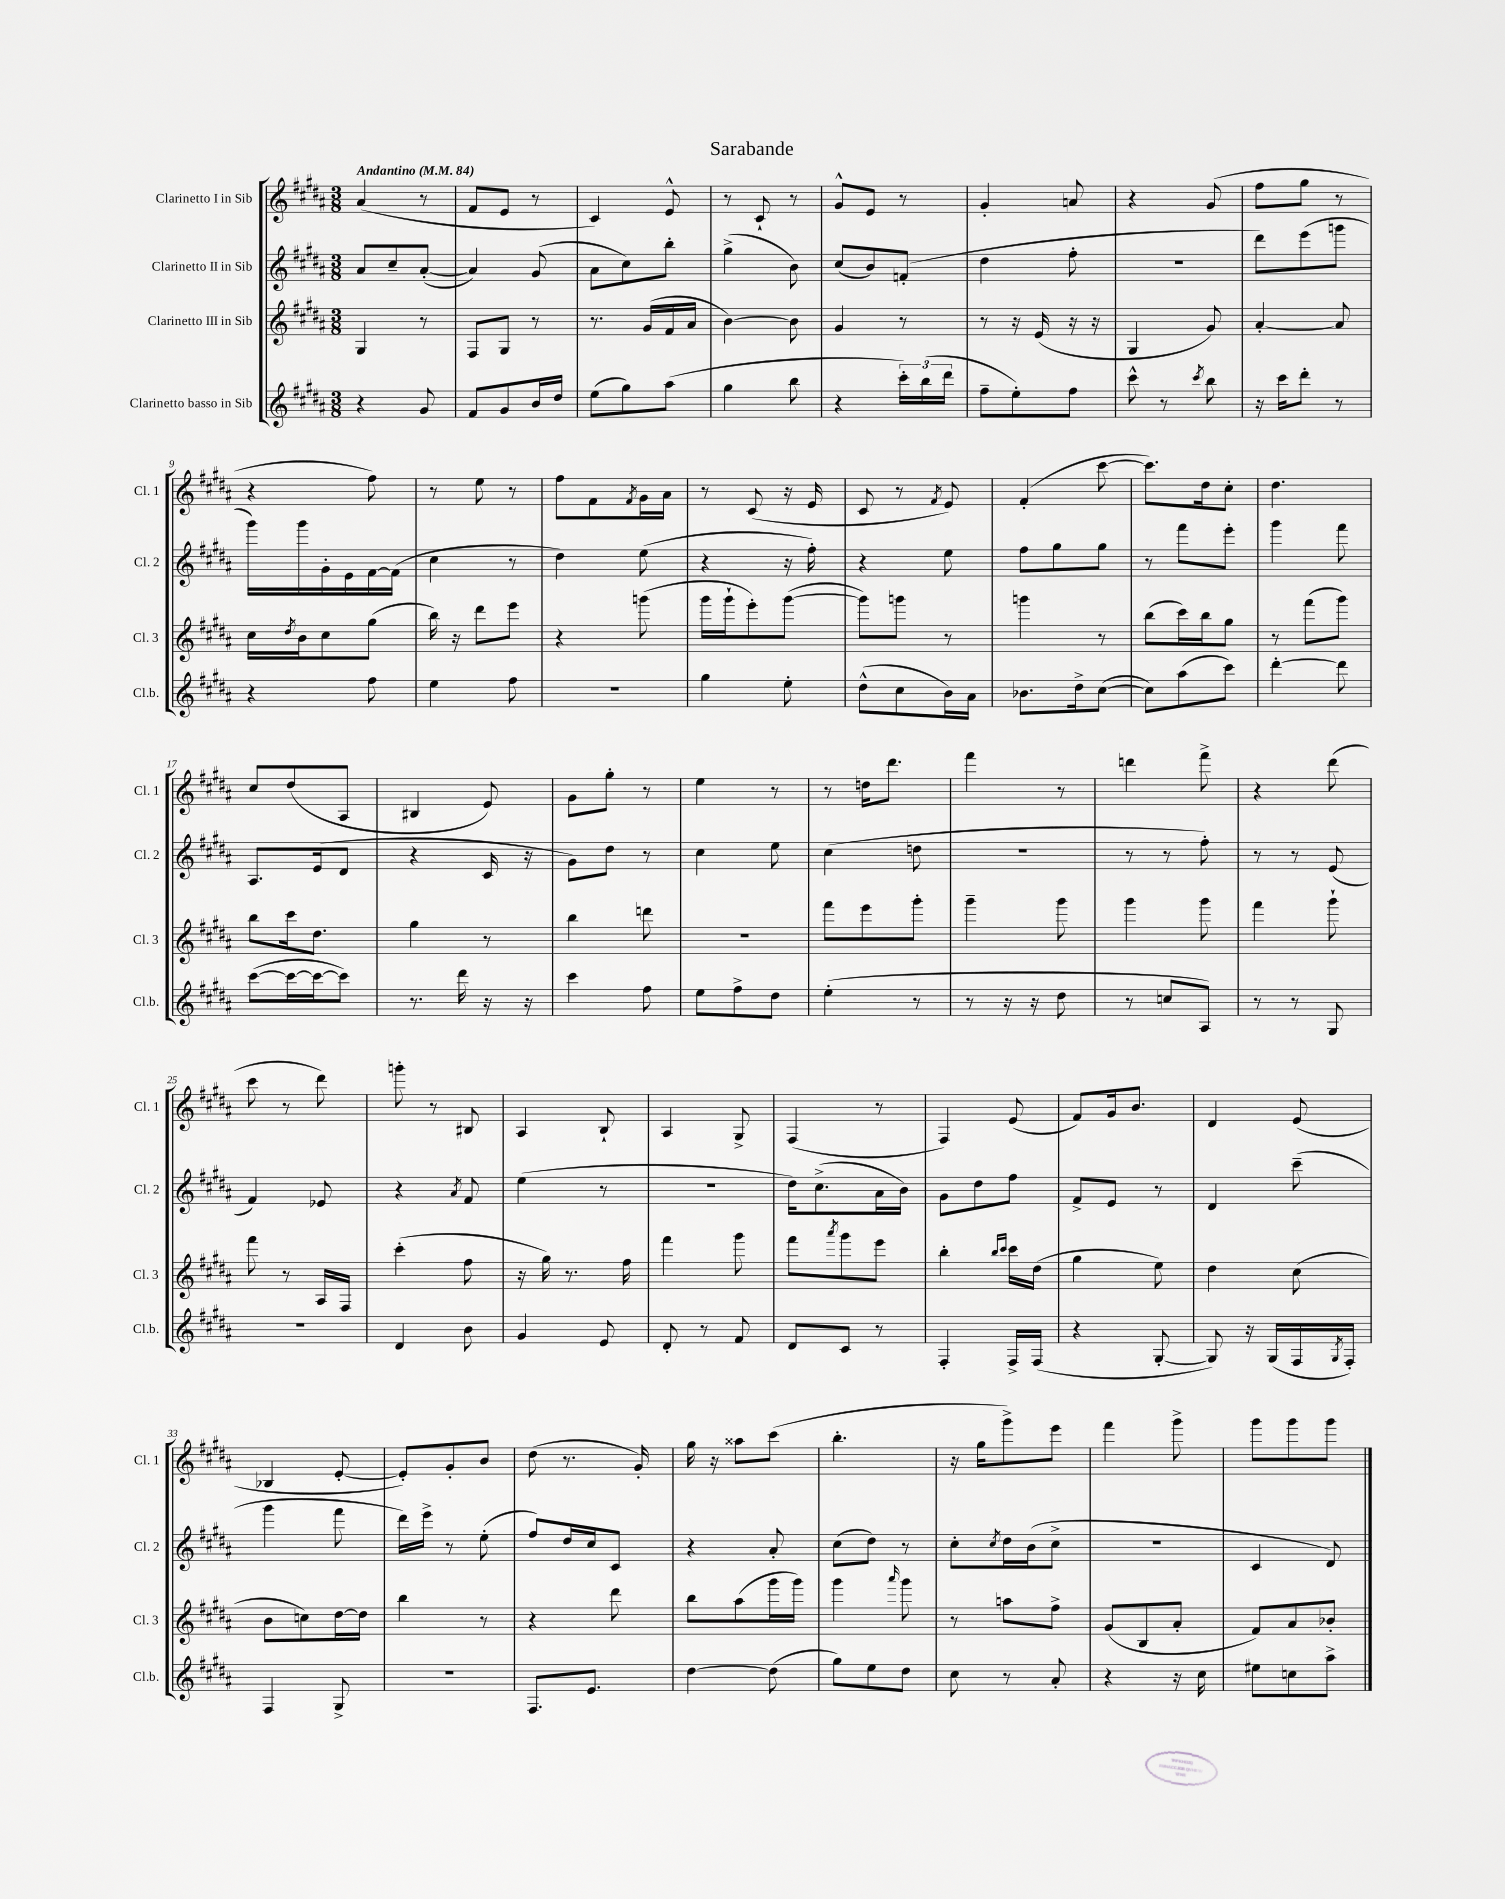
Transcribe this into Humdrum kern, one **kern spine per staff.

**kern	**kern	**kern	**kern
*part4	*part3	*part2	*part1
*staff4	*staff3	*staff2	*staff1
*I"Clarinetto basso in Sib	*I"Clarinetto III in Sib	*I"Clarinetto II in Sib	*I"Clarinetto I in Sib
*I'Cl.b.	*I'Cl. 3	*I'Cl. 2	*I'Cl. 1
*clefG2	*clefG2	*clefG2	*clefG2
*k[f#c#g#d#a#]	*k[f#c#g#d#a#]	*k[f#c#g#d#a#]	*k[f#c#g#d#a#]
*M3/8	*M3/8	*M3/8	*M3/8
*MM84	*MM84	*MM84	*MM84
=1	=1	=1	=1
!	!	!	!LO:TX:a:B:t=Andantino
4r	4G#/	8a#/L	(4a#/
.	.	8cc#~/	.
8g#/	8r	([8a#'/J	8r
=2	=2	=2	=2
8f#/L	8F#/L	4a#/])	8f#/L
8g#/	8G#/J	.	8e/J
16b/L	8r	(8g#/	8r
16dd#/JJ	.	.	.
=3	=3	=3	=3
(8ee\L	8.r	8a#\L	4c#/)
8gg#\)	.	8cc#\)	.
.	(16g#/LL	.	.
(8aa#\J	16f#/	8bb'\J	8e^^/
.	16a#/JJ	.	.
=4	=4	=4	=4
4gg#\	[4b\)	(4gg#^\	8r
.	.	.	8c#`/
8bb\	8b\]	8b\)	8r
=5	=5	=5	=5
4r	4g#/	(8cc#/L	8g#^^/L
.	.	8b/)	8e/J
24ccc#'\LL)	8r	(8fn'/J	8r
(24bb\	.	.	.
24ddd#\JJ	.	.	.
=6	=6	=6	=6
8ff#~\L	8r	4dd#\	4g#'/
8ee'\)	16r	.	.
.	(16e/	.	.
8ff#\J	16r	8ff#'\	8an/
.	16r	.	.
=7	=7	=7	=7
8ccc#^^\	4G#/	4.r	4r
8r	.	.	.
8qccc#/	.	.	.
8bb\	8g#/)	.	(8g#/
=8	=8	=8	=8
16r	[4a#'/	8ddd#\L)	8ff#\L
16ccc#\KL	.	.	.
8ddd#'\J	.	(8eee\	8gg#\J
8r	8a#/]	8gggn\J	8r
!!LO:LB:g=z
=9	=9	=9	=9
4r	16cc#\LL	16ggg#\LL)	4r
.	8qdd#/	.	.
.	16b\J	16ggg#\	.
.	8cc#\	16g#'\	.
.	.	16e\	.
8ff#\	(8gg#\J	[16f#\	8ff#\)
.	.	(16f#\JJ]	.
=10	=10	=10	=10
4ee\	16bb\)	4cc#\	8r
.	16r	.	.
.	8ddd#\L	.	8ee\
8ff#\	8eee\J	8r	8r
=11	=11	=11	=11
4.r	4r	4dd#\)	8ff#\L
.	.	.	8f#\
.	.	.	8qf#/
.	(8gggn\	(8ee\	16g#\L
.	.	.	16a#\JJ
=12	=12	=12	=12
4gg#\	16ggg#\LL	4r	8r
.	16ggg#`\J	.	.
.	8eee'\)	.	(8c#/
8ee'\	([8ggg#\J	16r	16r
.	.	16ff#'\)	16e/
=13	=13	=13	=13
(8dd#^^\L	8ggg#\L])	4r	8c#/
8cc#\	8gggn\J	.	8r
.	.	.	8qf#/
16b\L)	8r	8ee\	8e/)
16a#\JJ	.	.	.
=14	=14	=14	=14
8.b-X\L	4gggn\	8ff#\L	(4f#'/
.	.	8gg#\	.
16dd#^\k	.	.	.
([8cc#\J	8r	8gg#\J	[8ccc#\
=15	=15	=15	=15
8cc#\L])	(8bb\L	8r	8.ccc#\L])
(8aa#\	16ccc#\L)	8fff#\L	.
.	16bb\J	.	16dd#\k
8ccc#\J)	8gg#\J	8eee'\J	8cc#'\J
=16	=16	=16	=16
[4ddd#'\	8r	4ggg#\	4.dd#\
.	(8fff#\L	.	.
8ddd#\]	8ggg#\J)	8fff#\	.
!!LO:LB:g=z
=17	=17	=17	=17
([8ccc#\L	8bb\L	8.A#/L	8cc#/L
16ccc#\L_	16ccc#\k	.	(8dd#/
16ccc#\J_	8.dd#\J	(16e/k	.
8ccc#\J])	.	8d#/J	8A#/J
=18	=18	=18	=18
8.r	4gg#\	4r	4B#X/
16ddd#\	.	.	.
16r	8r	16c#/	8e/)
16r	.	16r	.
=19	=19	=19	=19
4ccc#\	4bb\	8g#\L)	8g#\L
.	.	8dd#\J	8gg#'\J
8ff#\	8dddn\	8r	8r
=20	=20	=20	=20
8ee\L	4.r	4cc#\	4ee\
8ff#^\	.	.	.
8dd#\J	.	8ee\	8r
=21	=21	=21	=21
(4ee'\	8fff#\L	(4cc#\	8r
.	8eee\	.	16ddn\KL
.	.	.	8.ddd#\J
8r	8ggg#'\J	8ddn\	.
=22	=22	=22	=22
8r	4ggg#~\	4.r	4fff#\
16r	.	.	.
16r	.	.	.
8dd#\	8ggg#\	.	8r
=23	=23	=23	=23
8r	4ggg#\	8r	4dddn\
8ccn/L	.	8r	.
8A#/J)	8ggg#\	8ff#'\)	8fff#^\
=24	=24	=24	=24
8r	4fff#\	8r	4r
8r	.	8r	.
8G#/	8ggg#`\	(8e/	(8ddd#\
!!LO:LB:g=z
=25	=25	=25	=25
4.r	8fff#\	4f#/)	8ccc#\
.	8r	.	8r
.	16A#/LL	8e-X/	8ddd#\)
.	16F#/JJ	.	.
=26	=26	=26	=26
4d#/	(4ccc#'\	4r	8gggn'\
.	.	.	8r
.	.	8qa#/	.
8b\	8ff#\	8f#/	8B#X/
=27	=27	=27	=27
4g#/	16r	(4ee\	4A#/
.	16gg#\)	.	.
.	8.r	.	.
8e/	.	8r	8B`/
.	16ff#\	.	.
=28	=28	=28	=28
8d#'/	4fff#\	4.r	4A#/
8r	.	.	.
8f#/	8ggg#\	.	8G#^/
=29	=29	=29	=29
8d#/L	8fff#\L	16dd#\KL)	(4F#/
.	.	(8.cc#^\	.
.	8qaaa#/	.	.
8c#/J	8ggg#\	.	.
8r	8eee\J	16a#\L	8r
.	.	16b\JJ)	.
=30	=30	=30	=30
4F#'/	4bb'\	8g#\L	4F#/)
.	.	8dd#\	.
.	16qqbb/LL	.	.
.	16qqccc#/JJ	.	.
16F#^/LL	16ccc#\LL	8ff#\J	(8e/
(16F#/JJ	(16dd#\JJ	.	.
=31	=31	=31	=31
4r	4gg#\	8f#^/L	8f#/L)
.	.	8e/J	16g#/k
.	.	.	8.b/J
[8G#'/	8ee\)	8r	.
=32	=32	=32	=32
8G#/])	4dd#\	4d#/	4d#/
16r	.	.	.
(16G#/LL	.	.	.
16F#/	(8cc#\	(8ccc#~\	(8e/
8qG#/	.	.	.
16F#'/JJ)	.	.	.
!!LO:LB:g=z
=33	=33	=33	=33
4F#/	8b\L	4ggg#\	4B-X/
.	8ccn\)	.	.
8G#^/	[16dd#\L	8fff#\	[8e'/
.	16dd#\JJ]	.	.
=34	=34	=34	=34
4.r	4bb\	16ddd#\LL)	8e'/L])
.	.	16eee^\JJ	.
.	.	8r	8g#'/
.	8r	(8ee'\	8b/J
=35	=35	=35	=35
8.F#/L	4r	8ff#/L)	(8dd#\
.	.	16dd#/L	8.r
8.e/J	.	16cc#/J	.
.	8ddd#\	8c#/J	.
.	.	.	16g#'/)
=36	=36	=36	=36
[4dd#\	8bb\L	4r	16gg#\
.	.	.	16r
.	(8aa#\	.	8aa##X\L
(8dd#\]	16ggg#\L	8a#'/	(8ccc#\J
.	16ggg#\JJ)	.	.
=37	=37	=37	=37
8gg#\L)	4ggg#\	(8cc#\L	4.bb'\
8ee\	.	8dd#\J)	.
.	16qqaaa#/	.	.
8dd#\J	8ggg#\	8r	.
=38	=38	=38	=38
8cc#\	8r	8cc#'\L	16r
.	.	.	16gg#\KL
.	.	8qcc#/	.
8r	8aan\L	16dd#\L	8ggg#^\)
.	.	(16b\J	.
8a#'/	8ff#^\J	8cc#^\J	8eee\J
=39	=39	=39	=39
4r	(8g#/L	4.r	4fff#\
.	8B/	.	.
16r	8a#'/J	.	8ggg#^\
16cc#\	.	.	.
=40	=40	=40	=40
8ee#X\L	8f#/L)	4c#/	8ggg#\L
8ccn\	8a#/	.	8ggg#\
8aa#^\J	8b-X'/J	8d#/)	8ggg#\J
==	==	==	==
*-	*-	*-	*-
